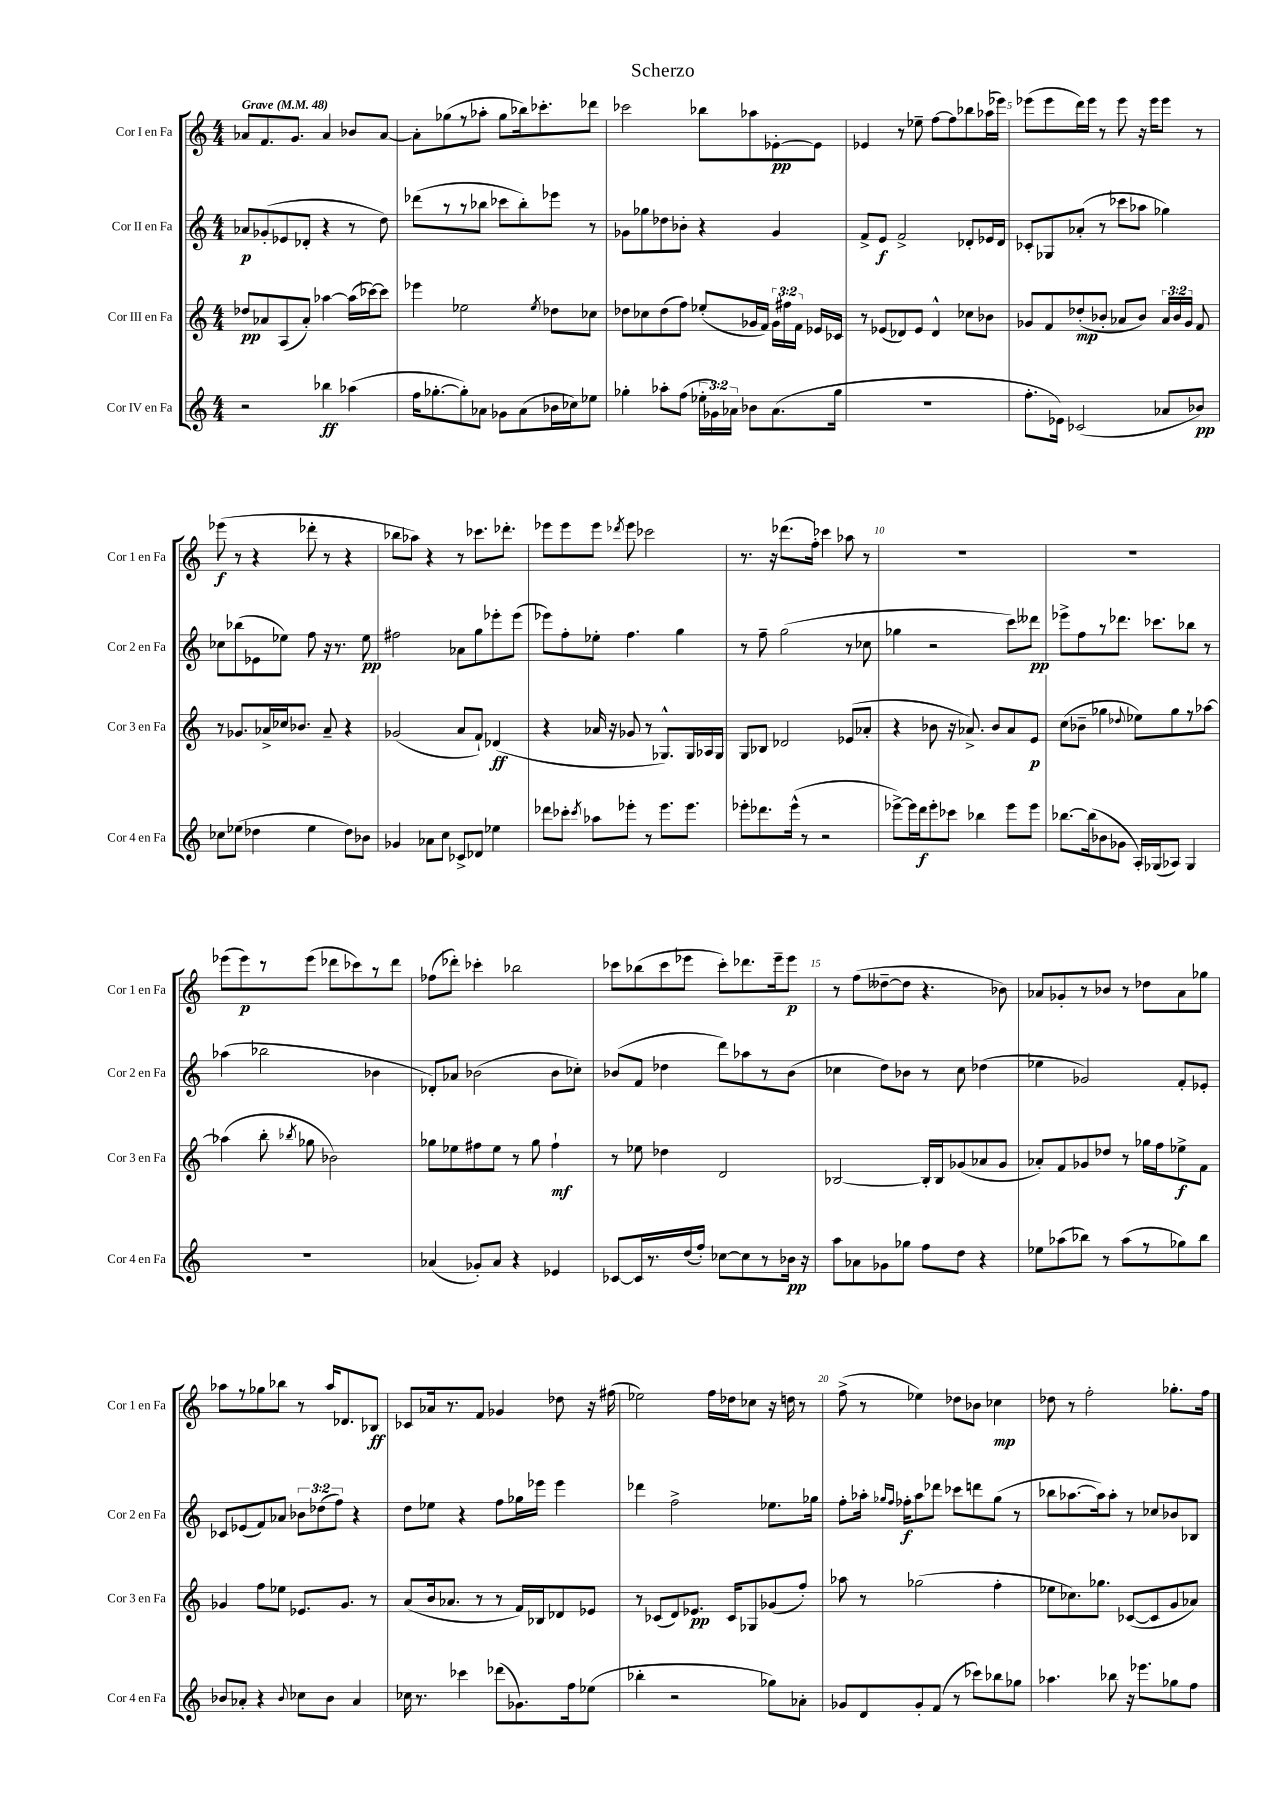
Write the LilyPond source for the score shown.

\header { title = "Scherzo" }
<<
\new StaffGroup <<
\new Staff = "s0" \with { instrumentName = "Cor I en Fa" shortInstrumentName = "Cor 1 en Fa" } {
    \clef treble \key c \major \numericTimeSignature \time 4/4 \tempo "Grave" 4 = 48
    \autoBeamOff aes'8[ f'8. g'8.] aes'4 bes'8[ aes'8]~ |
    aes'8[-. ges''8( r8 aes''8]-. ges''8[ bes''16) ces'''8.-. des'''8] |
    ces'''2 bes''8[ aes''8 ees'8~-.\pp ees'8] |
    ees'4 r8 ees''8-- f''8[~ f''8 bes''8 aes''16( ees'''16]) |
    ees'''8[( ees'''8 d'''16) ees'''16] r8 ees'''8 r16 ees'''16[ ees'''8] r8 |
    ees'''8\f( r8 r4 des'''8-. r8 r4 |
    bes''8[ aes''8]) r4 r8 ces'''8.[ des'''8.]-. |
    ees'''8[ ees'''8 ees'''8] \acciaccatura { des'''8 } ees'''8 ces'''2 |
    r8. r16 des'''8.[( f''16]-.) ces'''4 aes''8 r8 |
    R1 |
    R1 |
    ees'''8[( ees'''8\p) r8 ees'''8]( des'''8[ ces'''8) r8 des'''8] |
    fes''8[( des'''8]-.) ces'''4-. bes''2 |
    ces'''8[ bes''8( ces'''8 ees'''8] ces'''8[-.) des'''8. ees'''16-- ees'''8]\p |
    r8 f''8[( deses''8~-- deses''8] r4. bes'8) |
    aes'8[ ges'8-. r8 bes'8] r8 des''8[ aes'8 ges''8] |
    aes''8[ r8 ges''8 bes''8] r8 aes''16[ des'8. bes8]\ff |
    ces'8[ aes'16 r8. f'8] ges'4 des''8 r16 fis''16( |
    ees''2) f''16[ des''16 ces''8] r16 d''16 r8 |
    f''8->( r8 ees''4) des''8[ bes'8] ces''4\mp |
    des''8 r8 f''2-. ges''8.[-. f''16] \bar "|." |
}
\new Staff = "s1" \with { instrumentName = "Cor II en Fa" shortInstrumentName = "Cor 2 en Fa" } {
    \clef treble \key c \major \numericTimeSignature \time 4/4 \override Staff.TupletNumber.text = #tuplet-number::calc-fraction-text
    \autoBeamOff aes'8[\p ges'8-.( ees'8 des'8]-. r4 r8 d''8) |
    des'''8[( r8 r8 bes''8] ces'''8[ bes''8-.) ees'''8] r8 |
    ges'8[ ges''8 des''8 bes'8]-. r4 ges'4 |
    f'8[-> e'8]\f f'2-> des'8[-. ees'16 des'16] |
    ces'8[-. ges8 aes'8]-.( r8 ces'''8[ aes''8] ges''4) |
    ces''8[ bes''8( ees'8 ees''8]) f''8 r16 r8. ees''8\pp |
    fis''2 aes'8[ g''8 ees'''8-. ees'''8]( |
    ees'''8[) f''8-. ees''8]-. f''4. g''4 |
    r8 f''8-- g''2( r8 ces''8 |
    ges''4 r2 c'''8[) deses'''8]\pp |
    ees'''8[-> f''8 r8 des'''8.] ces'''8.[ bes''8] r8 |
    aes''4( bes''2 bes'4 |
    des'8[-.) aes'8] bes'2( bes'8[ ces''8]-.) |
    bes'8[( f'8] des''4 d'''8[) aes''8 r8 bes'8]( |
    ces''4 d''8[) bes'8] r8 ces''8 des''4( |
    ees''4 ges'2) f'8[-. ees'8]-. |
    ces'8[ ees'8( f'8) aes'8] \tuplet 3/2 { bes'8[ des''8( f''8]) } r4 |
    d''8[ ees''8] r4 f''8[ ges''16 ees'''16] ees'''4 |
    des'''4 f''2-> ees''8.[ ges''16] |
    f''8[-. aes''16]-. \grace { ges''16[ f''16] } fes''16[-.\f aes''8 des'''8] ces'''8[ d'''8 ges''8]( r8 |
    bes''8[ aes''8.~ aes''16) aes''8]-. r8 ces''8[ bes'8 bes8] \bar "|." |
}
\new Staff = "s2" \with { instrumentName = "Cor III en Fa" shortInstrumentName = "Cor 3 en Fa" } {
    \clef treble \key c \major \numericTimeSignature \time 4/4 \override Staff.TupletNumber.text = #tuplet-number::calc-fraction-text
    \autoBeamOff des''8[\pp aes'8 a8( aes'8]-.) aes''4~ aes''16[( ces'''16~) ces'''8] |
    ees'''4 ees''2 \acciaccatura { ees''8 } des''8[ ces''8] |
    des''8[ ces''8 des''8( f''8]) ees''8[-.( ges'16 f'16]) \tuplet 3/2 { ges'16[ fis''16 f'16] } ees'16[ ces'16] |
    r8 ees'8[( des'8) ees'8] des'4-^ ces''8[ bes'8] |
    ges'8[ f'8 des''8-.\mp( bes'8]-. aes'8[ bes'8]) \tuplet 3/2 { aes'16[ bes'16 ges'16] } f'8 |
    r8 ges'8.[ aes'16-> ces''16 bes'8.] aes'8-- r4 |
    ges'2( a'8[ f'8]-!) des'4\ff( |
    r4 aes'16 r16 ges'8 r8 ges8.[-^) ges16 aes16 ges16] |
    g8[ bes8] des'2 ees'8[( aes'8]-. |
    r4 bes'8 r16 aes'8.->) bes'8[ aes'8 e'8]\p |
    c''8[( bes'8]-- ges''4 \appoggiatura { des''8 } ees''8[) ges''8 r8 aes''8]~ |
    aes''4( b''8-. \acciaccatura { bes''8 } ges''8 bes'2) |
    ges''8[ ees''8 fis''8 ees''8] r8 ges''8 fis''4-!\mf |
    r8 ees''8 des''4 d'2 |
    bes2~ bes16[-. bes16 ges'8( aes'8 ges'8] |
    aes'8[-.) f'8 ges'8 des''8] r8 ges''16[ f''16 ees''8->\f f'8] |
    ges'4 f''8[ ees''8] ees'8.[ ges'8.] r8 |
    a'8[( b'16 aes'8.] r8 r8 f'16[) bes16 des'8 ees'8] |
    r8 ces'8[( d'8) ees'8.]\pp ces'16[ ges8 ges'8( f''8]-.) |
    aes''8 r8 ges''2( f''4-. |
    ees''8[ ces''8.) ges''8.] ces'8[~( ces'8 g'8 aes'8]) \bar "|." |
}
\new Staff = "s3" \with { instrumentName = "Cor IV en Fa" shortInstrumentName = "Cor 4 en Fa" } {
    \clef treble \key c \major \numericTimeSignature \time 4/4 \override Staff.TupletNumber.text = #tuplet-number::calc-fraction-text
    \autoBeamOff r2 bes''4\ff aes''4( |
    f''16[ ges''8.~-. ges''8-.) aes'8] ges'8[ aes'8( bes'16 ces''16) ees''8] |
    ges''4-. aes''8[-. f''8]( \tuplet 3/2 { ees''16[-. ges'16) aes'16] } bes'8[ aes'8.( ges''16] |
    R1 |
    f''8.[-. ees'16]) ces'2( aes'8[ bes'8]\pp) |
    ces''8[ ees''8]( des''4 ees''4 des''8[) bes'8] |
    ges'4 aes'8[ c''8] ces'8[-> des'8] ees''4 |
    des'''8[ ces'''8]-. \acciaccatura { ces'''8 } aes''8[ ees'''8]-. r8 ees'''8.[ ees'''8.] |
    ees'''8[-. des'''8. ees'''16]-^( r8 r2 |
    ees'''8[~->) ees'''16 d'''16\f ees'''8-. ces'''8] bes''4 ees'''8[ ees'''8] |
    bes''8.[~ bes''16( bes'8 ges'8] a16[-.) ges16( aes8]) ges4 |
    R1 |
    aes'4( ges'8[-.) aes'8] r4 ees'4 |
    ces'8[~ ces'16 r8. d''16( f''16]-.) ces''8[~ ces''8 r8 bes'16]\pp r16 |
    a''8[ aes'8 ges'8 ges''8] f''8[ d''8] r4 |
    ees''8[ aes''8( bes''8]) r8 aes''8[( r8 ges''8) bes''8] |
    bes'8[ aes'8]-. r4 \appoggiatura { bes'8 } ces''8[ bes'8] aes'4 |
    ces''16 r8. ces'''4 des'''8[( ges'8.) f''16 ees''8]( |
    bes''4-. r2 ges''8[) aes'8]-. |
    ges'8[ d'8 ges'8-. f'8]( r8 ces'''8[) bes''8 ges''8] |
    aes''4. bes''8 r16 ees'''8.[ ges''8 f''8] \bar "|." |
}
>>
>>
\layout { \context { \Score \override BarNumber.break-visibility = ##(#f #t #t) barNumberVisibility = #(every-nth-bar-number-visible 5) } }
